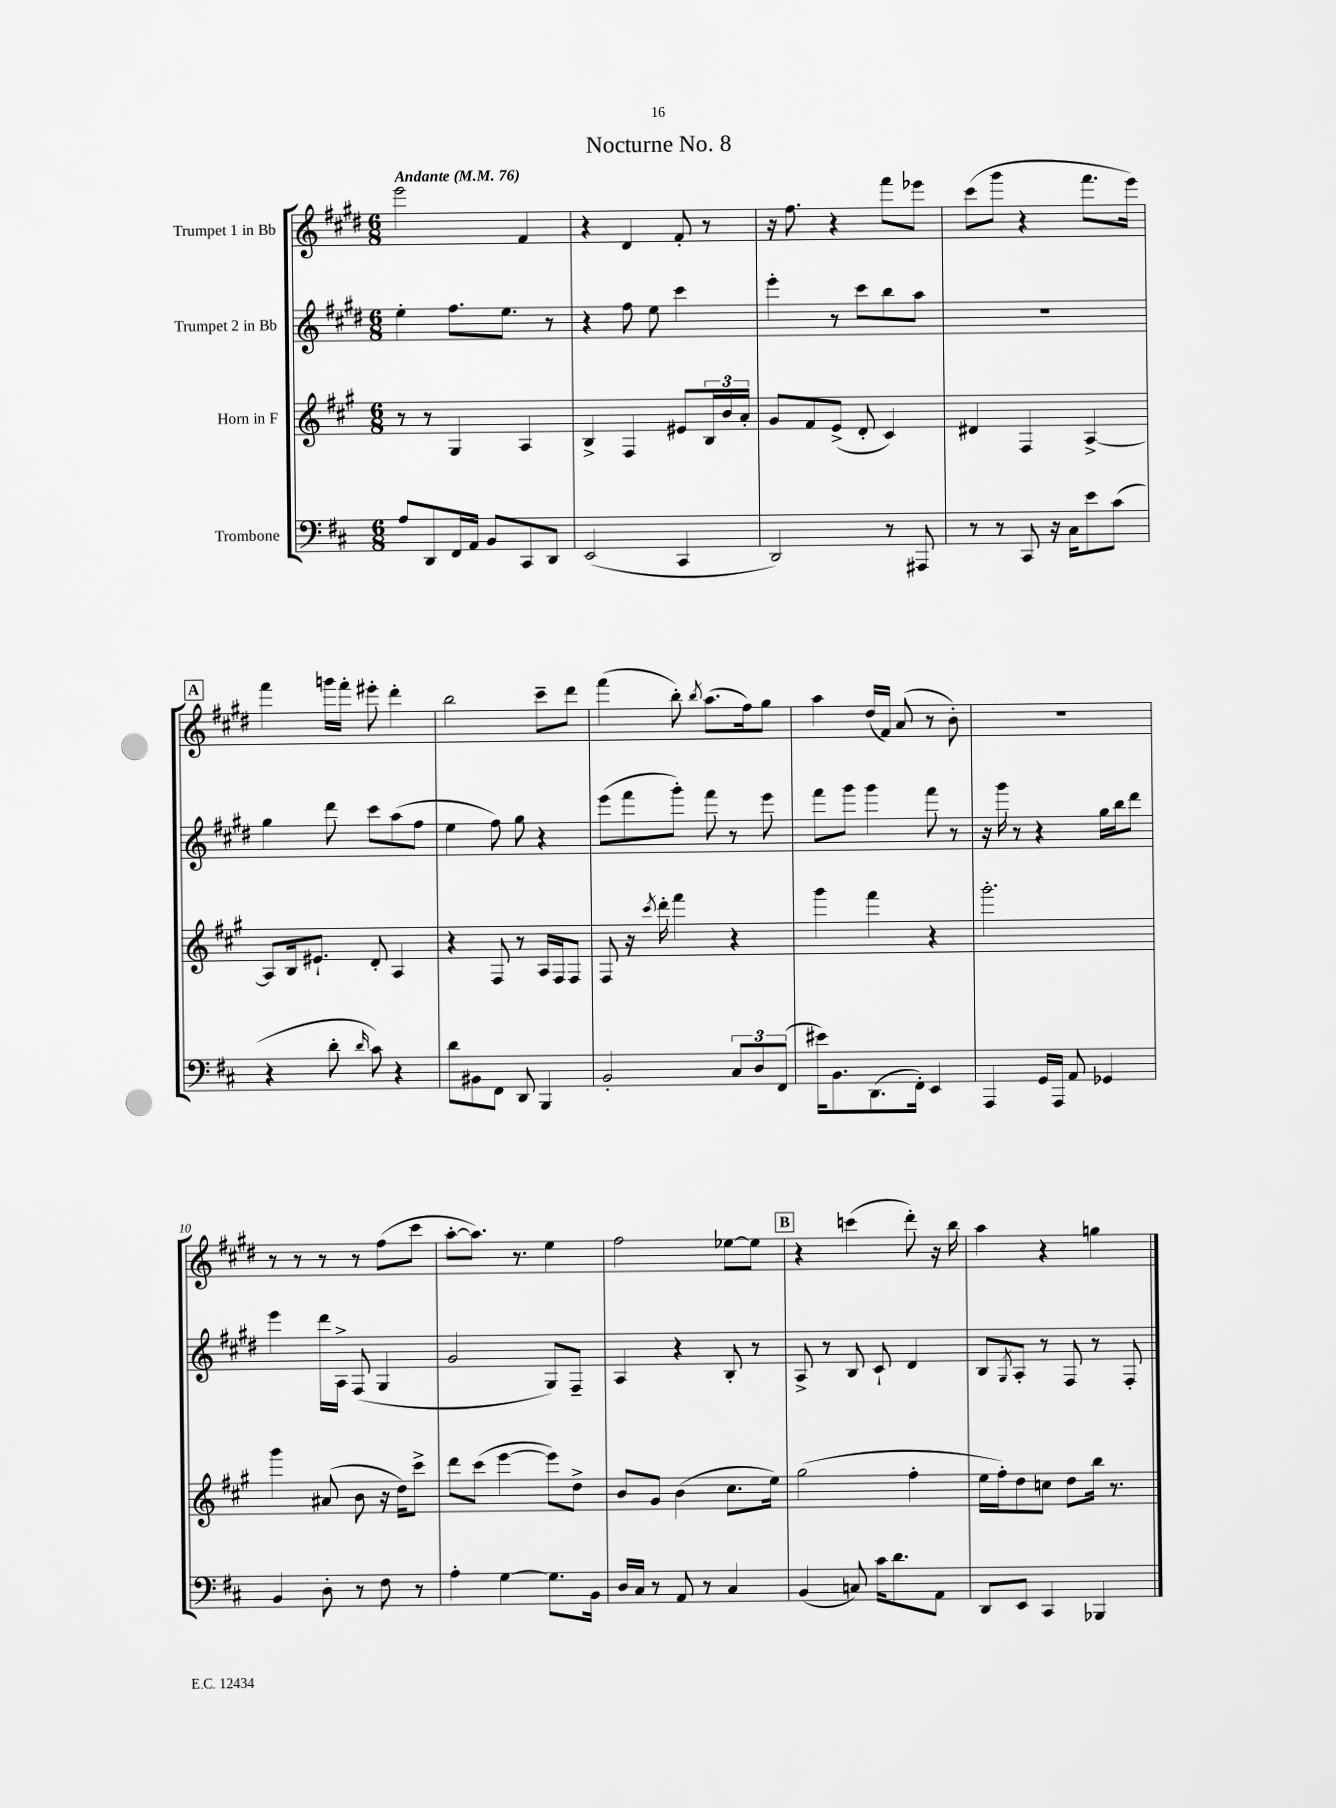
\header { title = "Nocturne No. 8" }
<<
\new StaffGroup <<
\new Staff = "s0" \with { instrumentName = "Trumpet 1 in Bb" } {
    \clef treble \key e \major \numericTimeSignature \time 6/8 \tempo "Andante" 4 = 76
    e'''2 fis'4 |
    r4 dis'4 fis'8-. r8 |
    r16 fis''8. r4 fis'''8 ees'''8 |
    cis'''8( gis'''8 r4 fis'''8. e'''16) |
    \mark \markup { \box "A" } fis'''4 g'''16 fis'''16-. eis'''8-. dis'''4-. |
    b''2 cis'''8-- dis'''8 |
    fis'''4( b''8-.) \acciaccatura { b''8 } a''8.( fis''16) gis''8 |
    a''4 dis''16( fis'16) a'8( r8 b'8-.) |
    R2. |
    r8 r8 r8 r8 fis''8( cis'''8 |
    a''8~-. a''8.) r8. e''4 |
    fis''2 ees''8~ ees''8 |
    \mark \markup { \box "B" } r4 c'''4( dis'''8-.) r16 b''16 |
    a''4 r4 g''4 \bar "|." |
}
\new Staff = "s1" \with { instrumentName = "Trumpet 2 in Bb" } {
    \clef treble \key e \major \numericTimeSignature \time 6/8
    e''4-. fis''8. e''8. r8 |
    r4 fis''8 e''8 cis'''4 |
    e'''4-. r8 cis'''8 b''8 a''8 |
    R2. |
    \mark \markup { \box "A" } gis''4 dis'''8 cis'''8 a''8( fis''8 |
    e''4 fis''8) gis''8 r4 |
    e'''8( fis'''8 gis'''8-.) fis'''8 r8 e'''8 |
    fis'''8 gis'''8 gis'''4 fis'''8 r8 |
    r16 gis'''16 r8 r4 gis''16 b''16 dis'''8 |
    e'''4 dis'''16 a16-> fis8( gis4 |
    gis'2 gis8) fis8-- |
    a4 r4 b8-. r8 |
    \mark \markup { \box "B" } a8-> r8 b8 cis'8-! dis'4 |
    b8 \acciaccatura { gis8 } a8-. r8 fis8 r8 fis8-. \bar "|." |
}
\new Staff = "s2" \with { instrumentName = "Horn in F" } {
    \clef treble \key a \major \numericTimeSignature \time 6/8
    r8 r8 gis4 a4 |
    b4-> fis4 eis'8 \tuplet 3/2 { b16 b'16 a'16-. } |
    gis'8 fis'8 e'8->( d'8-. cis'4) |
    dis'4 fis4 a4~-> |
    \mark \markup { \box "A" } a8 b16 eis'8.-! d'8-. a4 |
    r4 fis8 r8 a16 fis16 fis8 |
    fis8 r16 \acciaccatura { cis'''8 } d'''16-. fis'''4 r4 |
    gis'''4 fis'''4 r4 |
    gis'''2.-. |
    gis'''4 ais'8( b'8 r16 d''16) cis'''8-> |
    d'''8 cis'''8( e'''4~ e'''8) d''8-> |
    b'8 gis'8 b'4( cis''8. e''16) |
    \mark \markup { \box "B" } gis''2( fis''4-. |
    e''16 fis''16-.) d''8 c''8 d''8 b''16 r8. \bar "|." |
}
\new Staff = "s3" \with { instrumentName = "Trombone" } {
    \clef bass \key d \major \numericTimeSignature \time 6/8
    a8 d,8 fis,16 a,16 b,8 cis,8 d,8 |
    e,2( cis,4 |
    d,2) r8 ais,,8 |
    r8 r8 cis,8 r16 cis16 e'8 cis'8( |
    \mark \markup { \box "A" } r4 d'8-. \grace { d'16 } cis'8) r4 |
    d'8 bis,8 fis,8 d,8 b,,4 |
    b,2-. \tuplet 3/2 { cis8 d8 fis,8( } |
    eis'16) b,8. d,8.( fis,16-.) e,4 |
    a,,4 g,16 a,,16 a,8 ges,4 |
    b,4 d8-. r8 fis8 r8 |
    a4-. g4~ g8. b,16 |
    d16 cis16 r8 a,8 r8 cis4 |
    \mark \markup { \box "B" } b,4( c8) cis'16 d'8. a,8 |
    d,8 e,8 cis,4 bes,,4 \bar "|." |
}
>>
>>
